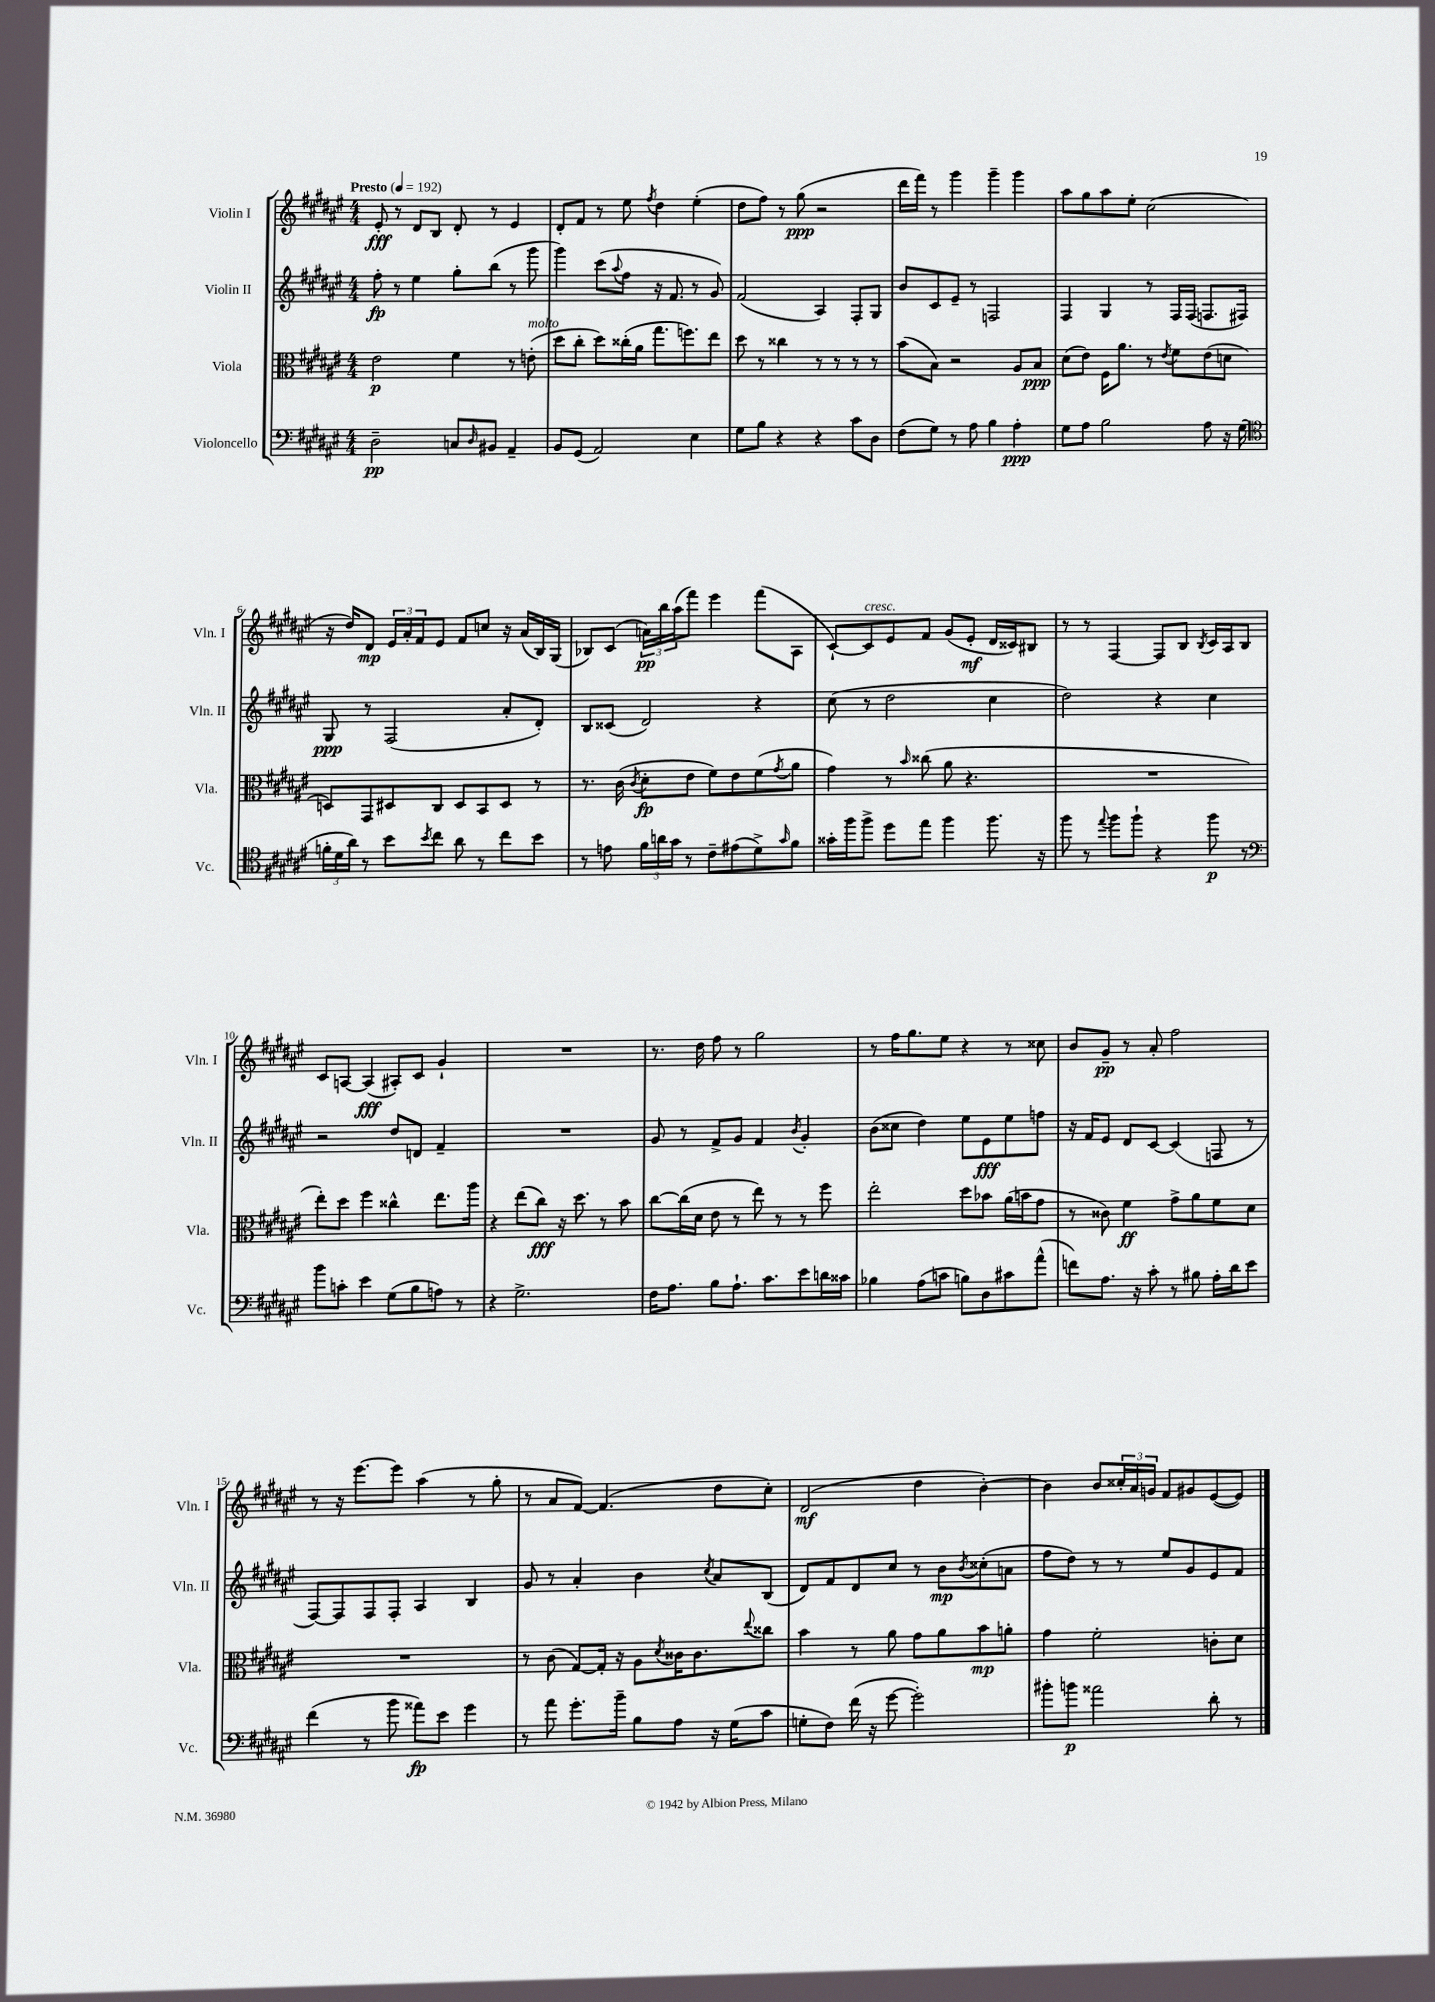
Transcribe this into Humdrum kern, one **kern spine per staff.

**kern	**kern	**kern	**kern
*staff4	*staff3	*staff2	*staff1
*clefF4	*clefC3	*clefG2	*clefG2
*k[f#c#g#d#a#e#]	*k[f#c#g#d#a#e#]	*k[f#c#g#d#a#e#]	*k[f#c#g#d#a#e#]
*M4/4	*M4/4	*M4/4	*M4/4
*MM192	*MM192	*MM192	*MM192
2D#~\	2e#\	8ff#'\	8e#'/
.	.	8r	8r
.	.	4ee#\	8d#/L
.	.	.	8B/J
8C/L	4f#\	8gg#'\L	8d#'/
16qqD#/	.	.	.
8BB#/J	.	(8bb\J	8r
4AA#~/	8r	8r	4e#/
.	(8e'\	8ggg#\	.
=	=	=	=
8BB/L	8dd#\L	4ggg#\)	8d#'/L
(8GG#/J	8cc#'\J	.	8f#/J
2AA#/)	8dd#\L)	(8ccc#\L	8r
.	.	8qqaa#/	.
.	(16cc##'\L	8ff#\J	8ee#\
.	16a#\JJ	.	.
.	.	.	8qff#/
.	8.gg#\L	16r	4dd#\
.	.	8.f#/	.
.	8.ff\)	.	.
4E#\	.	8r	(4ee#'\
.	8ee#\J	8g#/)	.
=	=	=	=
8G#\L	8dd#\	(2f#/	8dd#\L
8B\J	8r	.	8ff#\J)
4r	4cc##\	.	8r
.	.	.	(8gg#\
4r	8r	4A#/)	2r
.	8r	.	.
8c#\L	8r	8F#'/L	.
8D#\J	8r	8G#/J	.
=	=	=	=
(8F#\L	(8b\L	8b/L	16ddd#\LL
.	.	.	16fff#\JJ)
8G#\J)	8B\J)	8c#/	8r
8r	2r	8e#~/J	4ggg#\
8A#\	.	8r	.
4B\	.	2F/	4ggg#~\
4A#'\	8A#/L	.	4ggg#\
.	8B/J	.	.
=	=	=	=
8G#\L	(8d#\L	4F#/	8aa#\L
8A#\J	8e#\J)	.	8gg#\
2B\	16F#\LK	4G#/	8aa#\
.	8.a#\J	.	.
.	.	.	8ee#'\J
.	8r	8r	(2cc#\
.	8qe#/	.	.
.	8f#\L	16F#/LL	.
.	.	(16F#/JJ	.
8A#\	(8e#\	8.F/L	.
16r	8d\J	.	.
(16G#\	.	16F#/Jk)	.
=	=	=	=
*clefC4	*	*	*
24f'\LL	8D/L)	8G#/	16r
24d#\	.	.	.
.	.	.	16dd#/LK)
24a#\JJ)	.	.	.
8r	8GG#/	8r	8d#/J
8b\L	8D#/	(2F#/	24e#/LL
.	.	.	24a#'/
.	.	.	24f#/J
8qb/	.	.	.
8cc#\J	8C#/J	.	8e#/J
8a#\	8D#/L	.	8f#/L
8r	8BB/	.	8cc/J
8cc#\L	8D#/J	8a#'/L	16r
.	.	.	(16a#/LL
8b\J	8r	8d#'/J)	16B/)
.	.	.	(16G#/JJ
=	=	=	=
8r	8.r	8B/L	8B-/L)
8e\	.	(8c##/J	(8c#/J
.	(16c#\	.	.
.	8qc#/	.	.
24f#\LL	8d#'\L	2d#/)	24a\LL)
24a\	.	.	24bb\
24g#\JJ	.	.	(24aa#\J
8r	8e#\J	.	8fff#\J)
8c#~\L	8f#\L)	.	4eee#\
(8e#\	8e#\	.	.
8d#^\)	(8f#\	4r	(8fff#\L
16qqg#/	8qg#/	.	.
8f#\J	8a#\J	.	8A#\J
=	=	=	=
16g##'\LL	4g#\)	(8cc#\	[8c#`/L)
16ff#\J	.	.	.
8ff#^\J	.	8r	8c#/]
8dd#\L	8r	2dd#\	8e#/
.	16qqb/	.	.
8ee#\J	(8cc##\	.	8f#/J
4ff#\	8a#\	.	(8g#/L
.	4.r	.	8e#'/J
8.ff#\	.	4cc#\	16d#/LL
.	.	.	16c##/J)
.	.	.	8B#/J
16r	.	.	.
=	=	=	=
8ff#\	1r	2dd#\)	8r
8r	.	.	8r
8qqee#/	.	.	.
8ff#\L	.	.	[4F#/
8ff#`\J	.	.	.
4r	.	4r	8F#/]L
.	.	.	8B/J
.	.	.	8qB/
8ff#\	.	4cc#\	16c#/LL
.	.	.	16A#/J
8r	.	.	8B/J
=	=	=	=
*clefF4	*	*	*
8b\L	8ee#'\L)	2r	8c#/L
8c'\J	8dd#\J	.	[8A/J
4e#\	4ff#\	.	(4A/]
(8G#\L	4cc##^^\	8dd#/L	8A#'/L)
8B\	.	8d/J	8c#/J
8A\J)	8.ee#\L	4f#~/	4g#`/
8r	.	.	.
.	16aa#\Jk	.	.
=	=	=	=
4r	4r	1r	1r
2.G#^\	(8ee#\L	.	.
.	8cc#\J)	.	.
.	16r	.	.
.	8.dd#\	.	.
.	8r	.	.
.	8b\	.	.
=	=	=	=
16F#\LK	[8cc#\L	8g#/	8.r
8.A#\J	.	.	.
.	(16cc#\]L	8r	.
.	16d#\JJ	.	16dd#\
8B\L	8e#\	8f#^/L	8ff#\
8.A#`\J	8r	8g#/J	8r
.	8ee#\)	4f#/	2gg#\
8.c#\L	.	.	.
.	8r	.	.
.	.	8qb/	.
8e#\	8r	4g#'/	.
16d\L	8ff#\	.	.
16c##\JJ	.	.	.
=	=	=	=
4B-\	2ee#'\	(8b\L	8r
.	.	8cc##\J	16ff#\LK
.	.	.	8.gg#\
(8A#\L	.	4dd#\)	.
8c\J	.	.	8ee#\J
8B\L)	8dd#\L	8ee#\L	4r
8D#\	8b-\J	8e#\	.
8c#\	(16a#\LL	8ee#\	8r
.	16b\J	.	.
(8a#^^\J	8g#\J	8ff\J	8cc##\
=	=	=	=
8f\L)	8r	16r	8b/L
.	.	16f#/LK	.
8.A#\J	8c##\)	8e#/J	8g#~/J
.	4f#\	8d#/L	8r
16r	.	.	.
8c#'\	.	[8c#/J	8a#'/
8r	8g#^\L	(4c#/]	2ff#\
8B#\	8a#\	.	.
16A#'\LL	8f#\	8F/	.
16d#\J	.	.	.
8e#\J	8d#\J	8r	.
=	=	=	=
(4f#\	1r	[8F#/L)	8r
.	.	8F#/]	16r
.	.	.	[8.eee#\L
8r	.	8F#/	.
8b\	.	8F#'/J	8eee#\]J
8a##\L)	.	4A#/	(4aa#\
8e#\J	.	.	.
4g#\	.	4B/	8r
.	.	.	8gg#'\
=	=	=	=
8r	8r	8g#/	8r
8a#\	(8c#\	8r	8a#/L
8.g#'\L	[8G#/L)	4a#'/	[8f#/J)
.	16G#'/]Jk	.	(4.f#/]
16b~\Jk	16r	.	.
8B\L	8A#\L	4b\	.
.	8qd#/	.	.
8A#\J	16c##\K	.	.
.	8.c##\	.	.
.	.	8qcc#/	.
16r	.	8a#/L	8dd#\L
(16G#\LK	.	.	.
.	8qqee#/	.	.
8c#\J	8cc##\J	(8B/J	8cc#'\J)
=	=	=	=
8G'\L	4b\	8d#/L)	(2d#/
8F#\J)	.	8f#/	.
(16f#\	8r	8d#/	.
16r	.	.	.
[8g#\	8a#\	8cc#/J	.
2g#'\])	8g#\L	8r	4dd#\
.	8a#\	8b\L	.
.	.	8qb/	.
.	8b\	(8cc##'\	[4b'\)
.	8a'\J	8a\J	.
=	=	=	=
8b#'\L	4g#\	8ff#\L	4b\]
8b\J	.	8dd#\J)	.
2a##\	2f#'\	8r	8b/L
.	.	8r	24cc##'/L
.	.	.	24a#/
.	.	.	24g/JJ
.	.	8ee#/L	8f#/L
.	.	8g#/	8g#/
8d#'\	8c'\L	8e#/	([8e#/
8r	8d#\J	8f#/J	8e#/]J)
==	==	==	==
*-	*-	*-	*-
